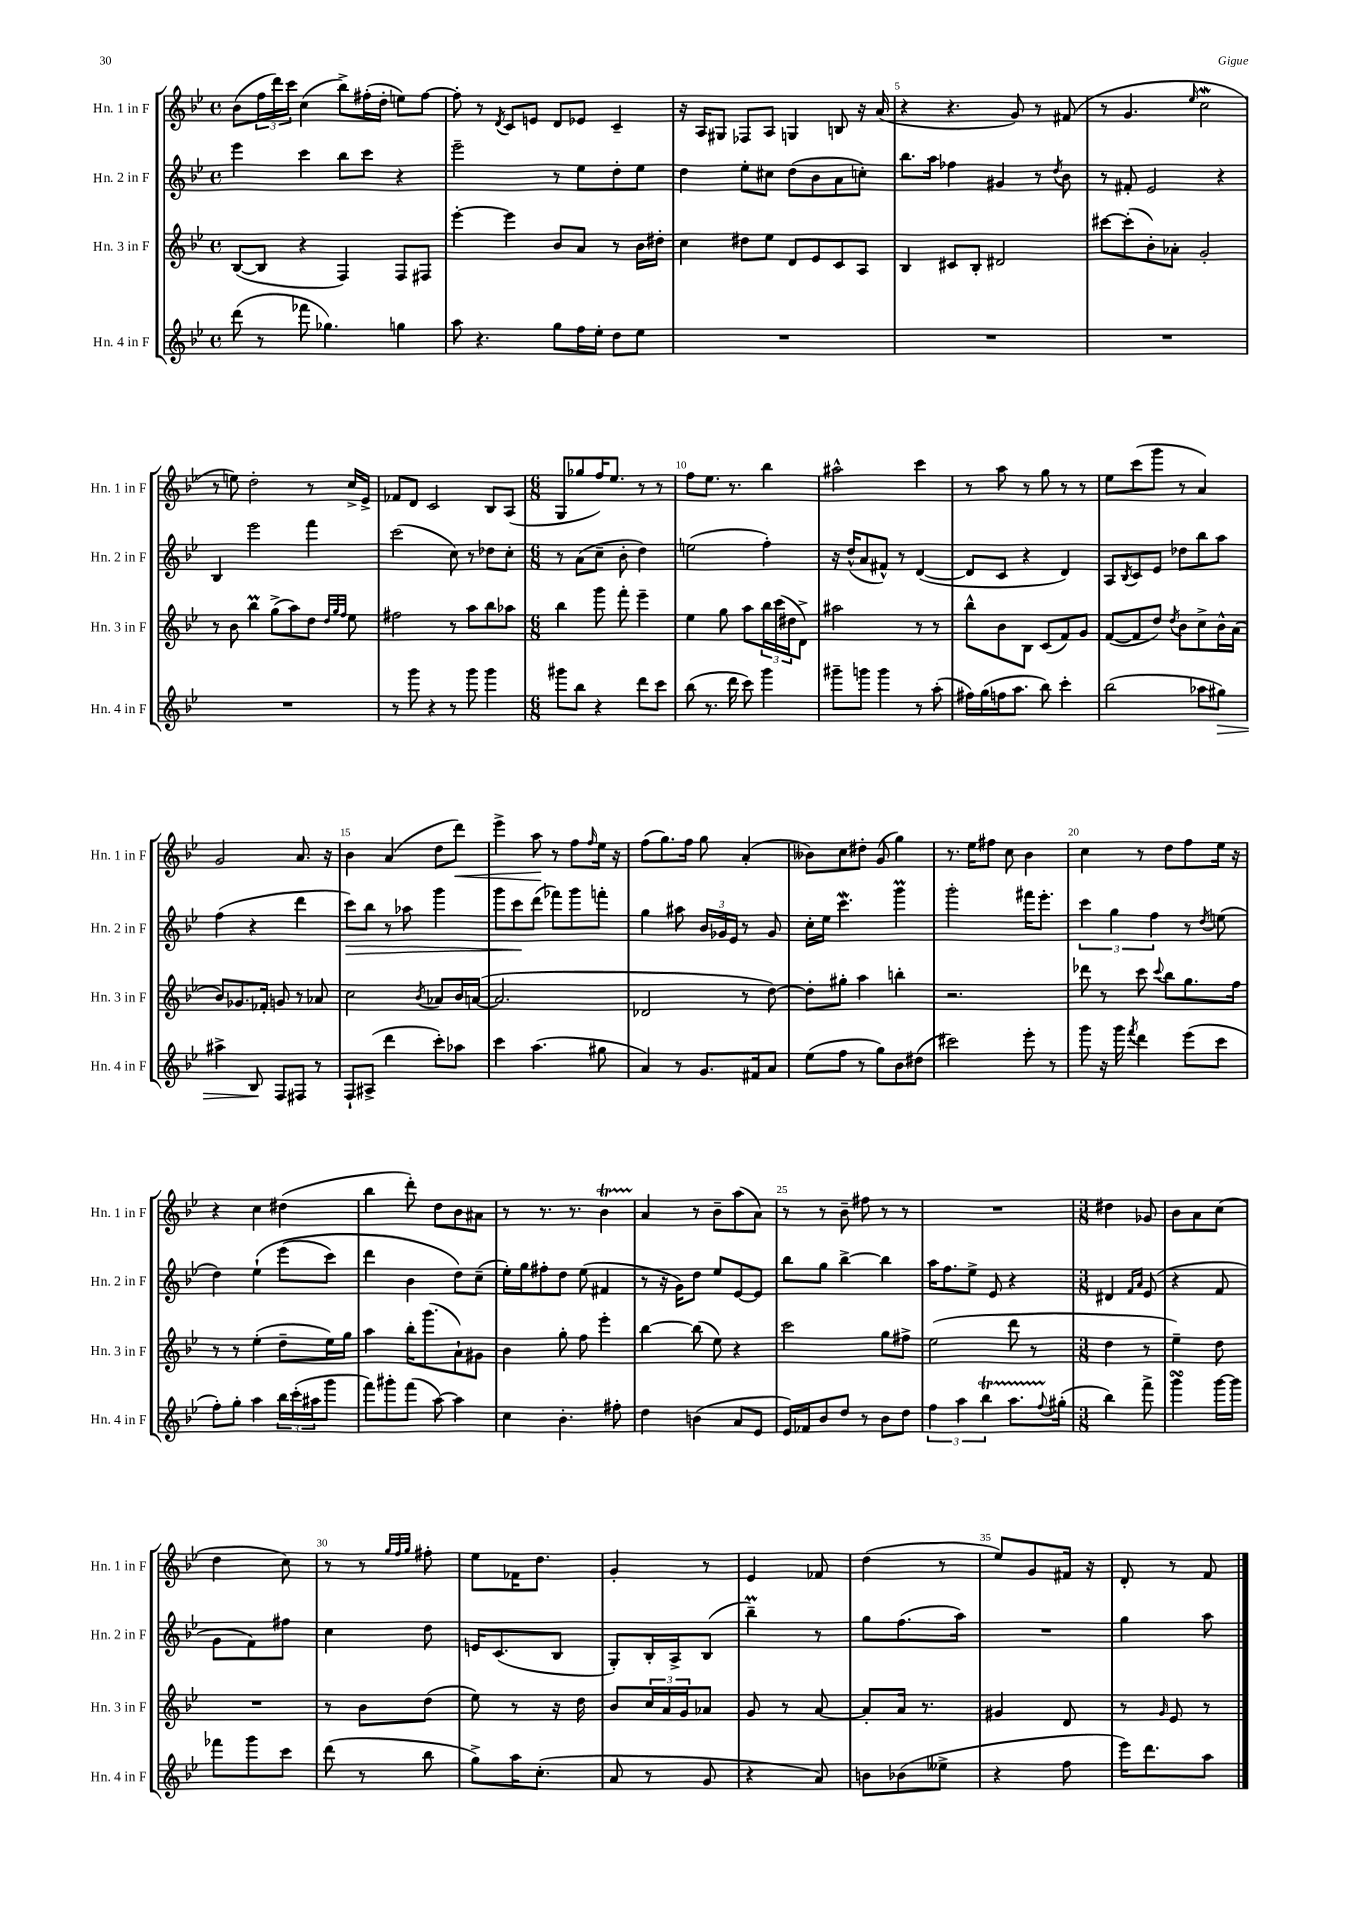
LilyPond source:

<<
\new StaffGroup <<
\new Staff = "s0" \with { instrumentName = "Hn. 1 in F" shortInstrumentName = "Hn. 1 in F" } {
    \clef treble \key bes \major \defaultTimeSignature \time 4/4
    bes'8( \tuplet 3/2 { f''16 d'''16) c'''16 } c''4( bes''8->) fis''16-.( d''16-. e''8) fis''8~ |
    fis''8-. r8 \acciaccatura { d'8 } c'8 e'8 d'8 ees'8 c'4-- |
    r16 a16 gis8 fes8 a8 g4 b8 r16 a'16( |
    r4 r4. g'8) r8 fis'8( |
    r8 g'4. \grace { ees''16 } c''2\mordent |
    r8 e''8) d''2-. r8 c''16-> ees'16-> |
    fes'8 d'8 c'2 bes8 a8( |
    \numericTimeSignature \time 6/8 g8 ges''8 f''16) ees''8. r8 r8 |
    f''8 ees''8. r8. bes''4 |
    ais''2-^ c'''4 |
    r8 a''8 r8 g''8 r8 r8 |
    ees''8 c'''8( g'''8 r8 a'4) |
    g'2 a'8. r16 |
    bes'4 a'4( d''8 d'''8\<) |
    ees'''4-> a''8\! r8 f''8 \grace { f''16 } ees''16 r16 |
    f''8( g''8.) f''16 g''8 a'4-.( |
    beses'8) c''8 dis''8-. g'8( g''4) |
    r8. ees''16 fis''8 c''8 bes'4 |
    c''4 r8 d''8 f''8 ees''16 r16 |
    r4 c''4 dis''4( |
    bes''4 d'''8-.) d''8 bes'8 ais'8 |
    r8 r8. r8. bes'4\startTrillSpan |
    a'4\stopTrillSpan r8 bes'8-- a''8( a'8) |
    r8 r8 bes'8-- fis''8 r8 r8 |
    R2. |
    \numericTimeSignature \time 3/8 dis''4 ges'8 |
    bes'8 a'8 c''8( |
    d''4 c''8) |
    r8 r8 \grace { g''32 f''32 g''32 } fis''8-. |
    ees''8 fes'16 d''8. |
    g'4-. r8 |
    ees'4 fes'8 |
    d''4( r8 |
    ees''8) g'8 fis'16 r16 |
    d'8-. r8 f'8 \bar "|." |
}
\new Staff = "s1" \with { instrumentName = "Hn. 2 in F" shortInstrumentName = "Hn. 2 in F" } {
    \clef treble \key bes \major \defaultTimeSignature \time 4/4
    ees'''4 c'''4 bes''8 c'''8 r4 |
    ees'''2-- r8 ees''8 d''8-. ees''8 |
    d''4 ees''8-. cis''8 d''8( bes'8 a'8 c''8-.) |
    bes''8. a''16 fes''4 gis'4 r8 \acciaccatura { d''8 } bes'8 |
    r8 fis'8-. ees'2 r4 |
    bes4 ees'''2 f'''4 |
    c'''2( c''8) r8 des''8 c''8-. |
    \numericTimeSignature \time 6/8 r8 a'8( c''8-- bes'8-. d''4) |
    e''2( f''4-.) |
    r16 d''16-^( a'8 fis'8-^) r8 d'4~( |
    d'8 c'8 r4 d'4) |
    a8 \acciaccatura { bes8 } c'8 ees'8 des''8 bes''8 a''8 |
    f''4( r4 d'''4 |
    c'''8\>) bes''8 r8 aes''8 g'''4 |
    g'''8 c'''8\! d'''8( fes'''8) g'''8 f'''8-. |
    g''4 ais''8 \tuplet 3/2 { bes'16 ges'16 ees'16 } r8 ges'8 |
    c''16-. ees''16 c'''4.\mordent g'''4\prall |
    g'''2-. fis'''16 ees'''8.-. |
    \tuplet 3/2 { c'''4 g''4 f''4 } r8 \acciaccatura { d''8 } e''8( |
    d''4) ees''4-!\( ees'''8( c'''8) |
    d'''4 bes'4 d''8\) c''8--( |
    ees''16-.) g''16 fis''8-. d''8 ees''8( fis'4 |
    r8 r16 g'16) d''8 ees''8 ees'8~ ees'8 |
    bes''8 g''8 bes''4~-> bes''4 |
    a''16 f''8. ees''8-> ees'8 r4 |
    \numericTimeSignature \time 3/8 dis'4 \grace { f'16 a'16 } ees'8( |
    r4 f'8 |
    g'8 f'8) fis''8 |
    c''4 d''8 |
    e'16 c'8.( bes8 |
    g8-.) bes16-. a16-> bes8( |
    bes''4--\prall) r8 |
    g''8 f''8.( a''16) |
    R4. |
    g''4 a''8 \bar "|." |
}
\new Staff = "s2" \with { instrumentName = "Hn. 3 in F" shortInstrumentName = "Hn. 3 in F" } {
    \clef treble \key bes \major \defaultTimeSignature \time 4/4
    bes8~( bes8 r4 f4) f8 fis8 |
    ees'''4~-. ees'''4 bes'8 a'8 r8 bes'16 dis''16-. |
    c''4 dis''8 ees''8 d'8 ees'8 c'8 a8 |
    bes4 cis'8 bes8-. dis'2 |
    cis'''8~ cis'''8-.( bes'8-.) aes'8-. g'2-. |
    r8 bes'8 bes''4\prall g''8->( a''8) d''8 \grace { d''32 g''32 f''32 } ees''8 |
    fis''2 r8 a''8 bes''8 aes''8 |
    \numericTimeSignature \time 6/8 bes''4 g'''8 f'''8-. ees'''4-- |
    ees''4 g''8 a''8 \tuplet 3/2 { bes''16 c'''16( dis''16 } d'8->) |
    ais''2 r8 r8 |
    bes''8-^ bes'8 bes8 c'8( f'8) g'8 |
    f'8~( f'8 d''8) \acciaccatura { d''8 } bes'8 c''8-> bes'16-^ a'16( |
    bes'8) ges'8. fes'16-. g'8 r8 aes'8 |
    c''2 \acciaccatura { bes'8 } aes'8 bes'16 a'16~( |
    a'2. |
    des'2 r8 d''8~) |
    d''8-. gis''8-. a''4 b''4-. |
    r2. |
    des'''8 r8 c'''8 \appoggiatura { c'''8 } bes''8 g''8. f''16 |
    r8 r8 ees''4-.( d''8-- ees''16) g''16 |
    a''4 bes''16-. g'''8.( a'8-!) gis'8 |
    bes'4 g''8-. f''8 ees'''4-. |
    bes''4~ bes''8( ees''8) r4 |
    c'''2 g''8 fis''8-> |
    ees''2( d'''8 r8 |
    \numericTimeSignature \time 3/8 d''4 r8 |
    ees''4--) d''8 |
    R4. |
    r8 bes'8 d''8( |
    ees''8) r8 r16 d''16 |
    bes'8 \tuplet 3/2 { c''16 a'16 g'16 } aes'8 |
    g'8 r8 a'8~ |
    a'8-. a'16 r8. |
    gis'4 d'8 |
    r8 \grace { g'16 } ees'8 r8 \bar "|." |
}
\new Staff = "s3" \with { instrumentName = "Hn. 4 in F" shortInstrumentName = "Hn. 4 in F" } {
    \clef treble \key bes \major \defaultTimeSignature \time 4/4
    d'''8( r8 fes'''8 ges''4.) g''4 |
    a''8 r4. g''8 f''16 ees''16-. d''8 ees''8 |
    R1 |
    R1 |
    R1 |
    R1 |
    r8 g'''8 r4 r8 g'''8 g'''4 |
    \numericTimeSignature \time 6/8 gis'''8 bes''8 r4 d'''8 c'''8 |
    bes''8( r8. d'''16 c'''8) g'''4 |
    gis'''8-- g'''8 g'''4 r8 a''8-.( |
    fis''16) g''16( f''16 a''8. bes''8) c'''4-. |
    bes''2( aes''8 gis''8\>) |
    ais''4-> bes8\! f8 fis8 r8 |
    f8-! ais8->( d'''4 c'''8-.) aes''8 |
    c'''4 a''4.( gis''8 |
    a'4) r8 g'8. fis'16 a'8 |
    ees''8( f''8 r8 g''8) bes'8 dis''8( |
    cis'''2) ees'''8-. r8 |
    g'''8 r16 g'''16 \acciaccatura { f'''8 } d'''4 ees'''8( c'''8 |
    f''8-.) g''8-. a''4 \tuplet 3/2 { bes''16 c'''16-.( ais''16 } g'''8 |
    f'''8) gis'''8-. f'''8( a''8~) a''4 |
    c''4 bes'4.-. fis''8-. |
    d''4 b'4( a'8 ees'8 |
    ees'16) fes'16 bes'8 d''8 r8 bes'8 d''8 |
    \tuplet 3/2 { f''4 a''4 bes''4\startTrillSpan } a''8. \appoggiatura { f''8 } gis''16-.\stopTrillSpan( |
    \numericTimeSignature \time 3/8 bes''4) f'''8-> |
    g'''4\turn g'''16~ g'''16 |
    fes'''8 g'''8 c'''8 |
    d'''8( r8 bes''8 |
    g''8->) a''16 c''8.-.( |
    a'8 r8 g'8 |
    r4 a'8) |
    b'8 bes'8( eeses''8-> |
    r4 f''8 |
    ees'''16) d'''8. a''8 \bar "|." |
}
>>
>>
\layout { \context { \Score currentBarNumber = #2 \override BarNumber.break-visibility = ##(#f #t #t) barNumberVisibility = #(every-nth-bar-number-visible 5) } }
